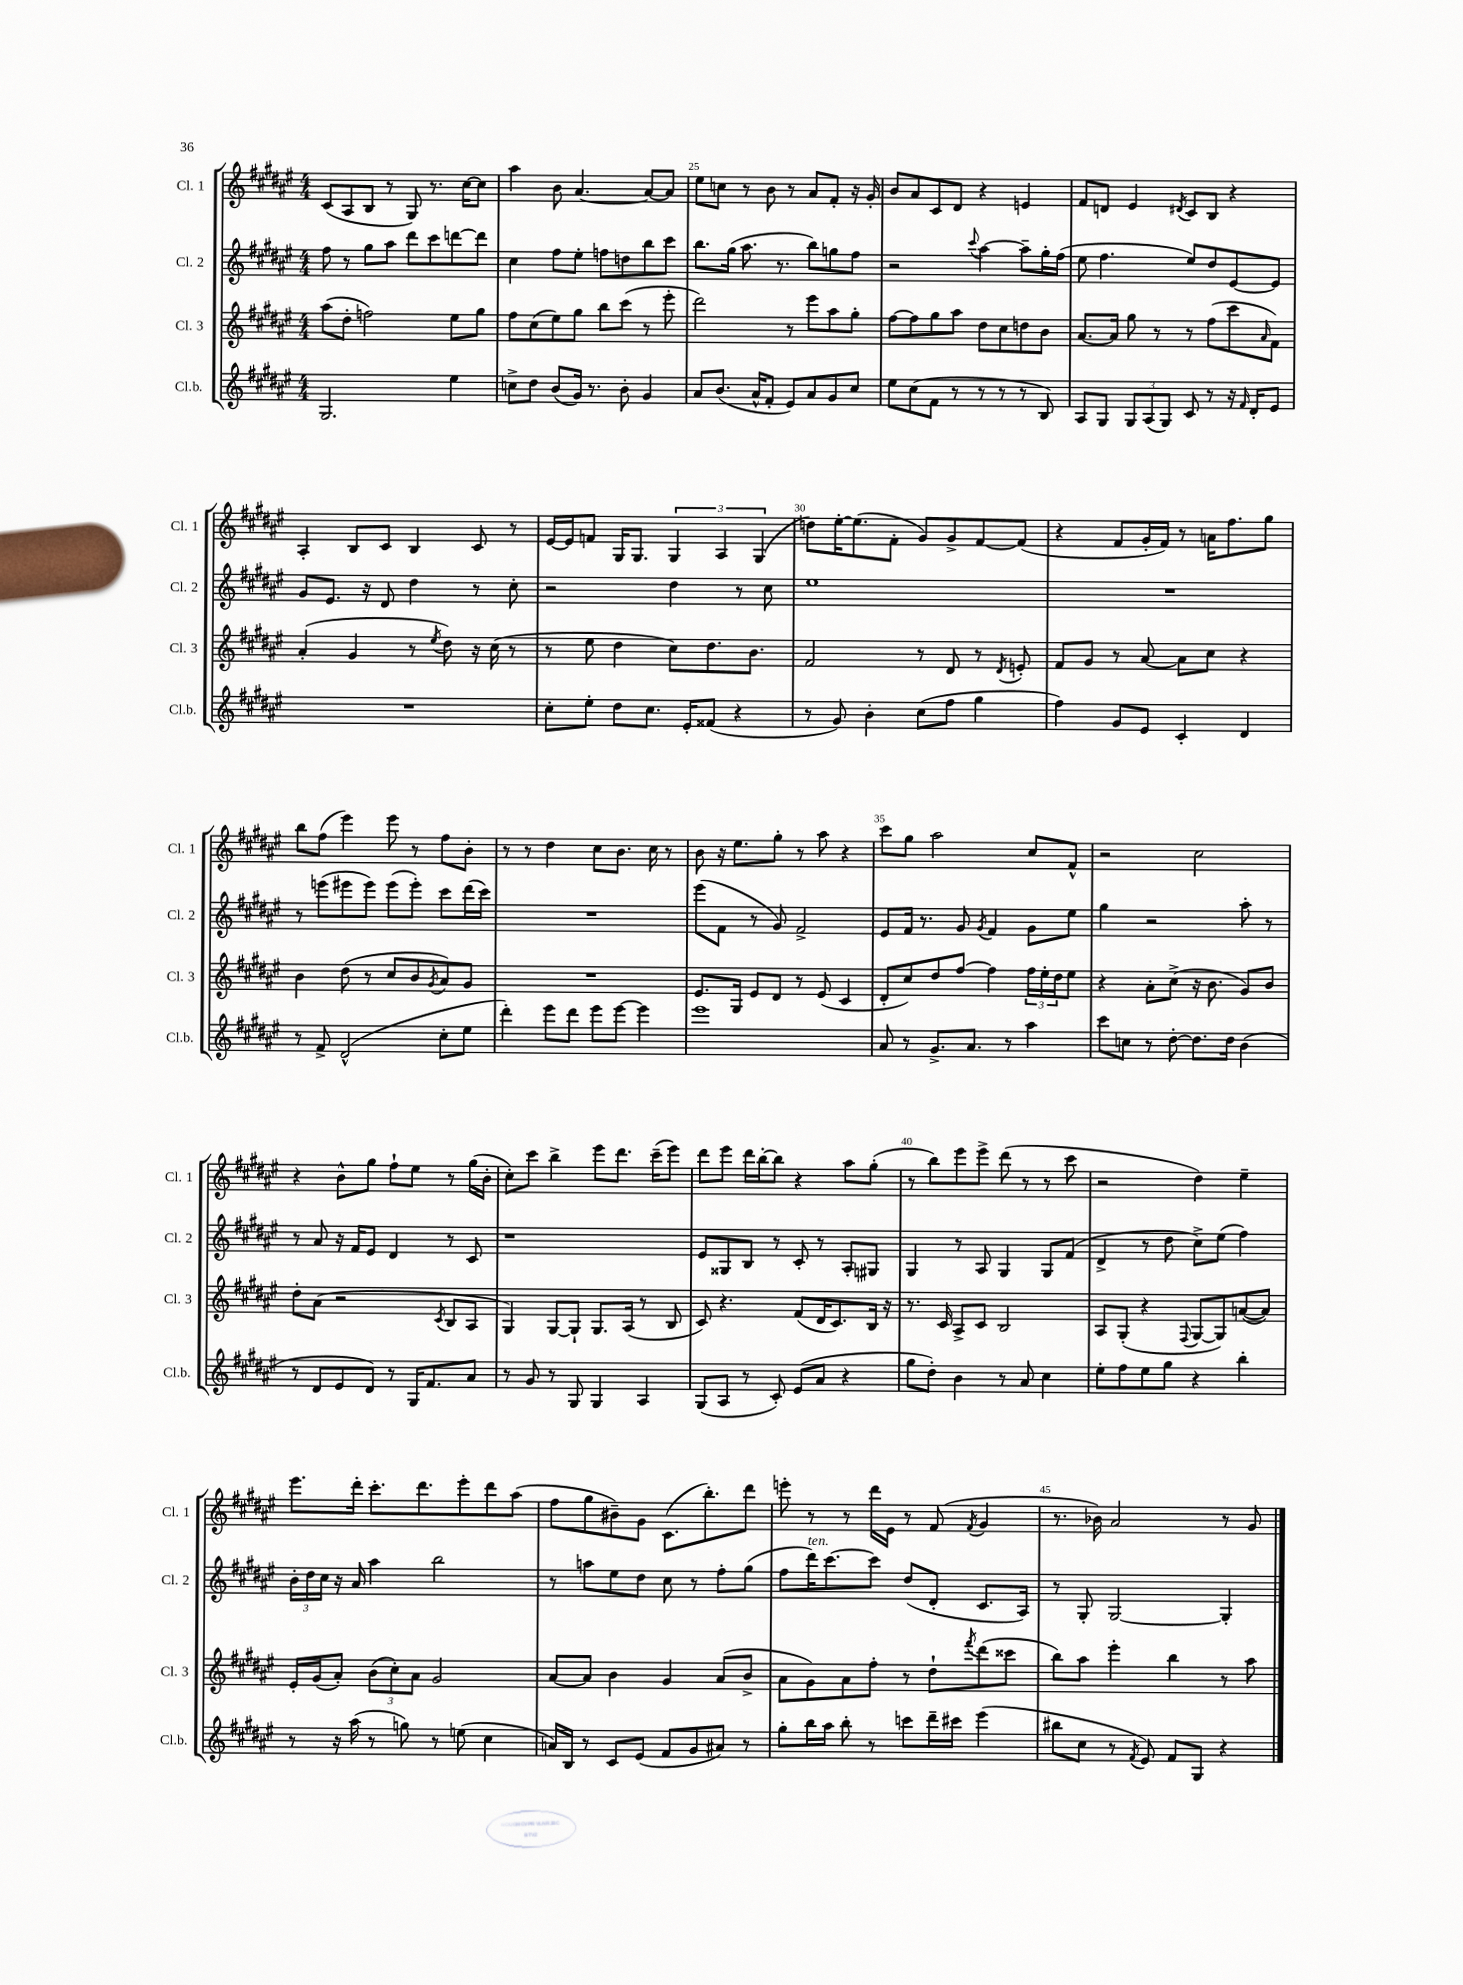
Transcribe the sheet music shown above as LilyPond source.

<<
\new StaffGroup <<
\new Staff = "s0" \with { instrumentName = "Cl. 1" shortInstrumentName = "Cl. 1" } {
    \clef treble \key fis \major \numericTimeSignature \time 4/4
    cis'8( ais8 b8 r8 gis8) r8. cis''16~ cis''8 |
    ais''4 b'8 ais'4.~ ais'8~ ais'8 |
    eis''8 c''8 r8 b'8 r8 ais'8 fis'8-. r16 gis'16-. |
    b'8 ais'8 cis'8 dis'8 r4 e'4 |
    fis'8 d'8 eis'4 \acciaccatura { dis'8 } cis'8 b8 r4 |
    ais4-. b8 cis'8 b4 cis'8 r8 |
    eis'16~ eis'16 f'8 gis16 gis8. \tuplet 3/2 { gis4 ais4 gis4( } |
    d''8) eis''16~-. eis''8.( fis'8-. gis'8) gis'8-> fis'8~ fis'8( |
    r4 fis'8 gis'16-. fis'16) r8 a'16 fis''8. gis''8 |
    b''8 fis''8( eis'''4) eis'''8 r8 fis''8 b'8-. |
    r8 r8 dis''4 cis''8 b'8. cis''16 r8 |
    b'8 r16 eis''8. gis''8-. r8 ais''8 r4 |
    cis'''8 gis''8 ais''2 cis''8 fis'8-^ |
    r2 cis''2 |
    r4 b'8-^ gis''8 fis''8-! eis''8 r8 gis''16( b'16-. |
    cis''8-.) cis'''8 b''4-> eis'''8 dis'''8. cis'''16--( eis'''8) |
    dis'''8 eis'''8 dis'''16 b''16~-. b''8 r4 ais''8 gis''8-.( |
    r8 b''8) eis'''8 eis'''8-> dis'''8( r8 r8 cis'''8 |
    r2 dis''4) eis''4-- |
    eis'''8. dis'''16-. cis'''8.-. dis'''8. eis'''8-. dis'''8 ais''8( |
    fis''8 gis''8 bis'8--) gis'8 cis'8.( b''8.-.) dis'''8 |
    e'''8-. r8 r8 dis'''16 eis'16 r8 fis'8( \acciaccatura { fis'8 } gis'4 |
    r8. bes'16) ais'2 r8 gis'8 \bar "|." |
}
\new Staff = "s1" \with { instrumentName = "Cl. 2" shortInstrumentName = "Cl. 2" } {
    \clef treble \key fis \major \numericTimeSignature \time 4/4
    fis''8 r8 gis''8 ais''8 dis'''8 cis'''8 d'''8~ d'''8 |
    cis''4 fis''8 eis''8-. f''8 d''8 b''8 cis'''8 |
    b''8. gis''16( ais''8. r8. b''8) g''8 fis''8 |
    r2 \appoggiatura { cis'''8 } ais''4~ ais''8-- gis''16-. fis''16( |
    eis''8 fis''4. eis''8) dis''8 eis'8~ eis'8 |
    gis'8 eis'8. r16 dis'8 dis''4 r8 cis''8-. |
    r2 dis''4 r8 cis''8 |
    eis''1 |
    R1 |
    r8 e'''8( eis'''8 eis'''8) eis'''8( eis'''8-.) cis'''8 dis'''16( cis'''16) |
    R1 |
    eis'''8( fis'8 r8 gis'8) fis'2-> |
    eis'8 fis'16 r8. gis'8 \acciaccatura { gis'8 } fis'4 gis'8 eis''8 |
    gis''4 r2 ais''8-. r8 |
    r8 ais'8 r16 fis'16 eis'8 dis'4 r8 cis'8 |
    r1 |
    eis'8 gisis8 b8 r8 cis'8-. r8 ais8-. gis8 |
    gis4 r8 ais8 gis4 gis8 fis'8( |
    dis'4-> r8 dis''8 cis''8->) eis''8( fis''4) |
    \tuplet 3/2 { b'16-. dis''16 cis''16 } r16 ais'16 ais''4 b''2 |
    r8 a''8 eis''8 dis''8 cis''8 r8 fis''8-. gis''8( |
    fis''8 dis'''16^\markup { \italic "ten." }) cis'''8.~ cis'''8 dis''8( dis'8-. cis'8. ais16) |
    r8 gis8-. gis2~ gis4-. \bar "|." |
}
\new Staff = "s2" \with { instrumentName = "Cl. 3" shortInstrumentName = "Cl. 3" } {
    \clef treble \key fis \major \numericTimeSignature \time 4/4
    ais''8( dis''8-. f''2) eis''8 gis''8 |
    fis''8 cis''8( eis''8) gis''8 b''8 cis'''8( r8 eis'''8-. |
    dis'''2) r8 eis'''8 ais''8 gis''8-. |
    fis''8~ fis''8 gis''8 ais''8 dis''8 cis''8 d''8 b'8 |
    ais'8.~ ais'16 gis''8 r8 r8 fis''8( cis'''8 \grace { ais'16 } fis'8) |
    ais'4-.( gis'4 r8 \acciaccatura { eis''8 } dis''8) r16 cis''16( r8 |
    r8 eis''8 dis''4 cis''8) dis''8. b'8. |
    fis'2 r8 dis'8 r8 \acciaccatura { dis'8 } e'8-. |
    fis'8 gis'8 r8 ais'8~ ais'8 cis''8 r4 |
    b'4 dis''8( r8 cis''8 b'8 \acciaccatura { gis'8 } ais'8) gis'8 |
    R1 |
    eis'8. gis16 eis'8 dis'8 r8 eis'8( cis'4 |
    dis'8-. cis''8) dis''8 fis''8~ fis''4 \tuplet 3/2 { fis''16 eis''16-. dis''16 } eis''8 |
    r4 ais'8-. cis''8->( r16 b'8. gis'8) b'8 |
    dis''8-. ais'8( r2 \acciaccatura { cis'8 } b8 ais8 |
    gis4) gis8~ gis8-! gis8. ais16( r8 b8 |
    cis'8) r4. fis'8( dis'16 cis'8.) b16 r16 |
    r8. cis'16 ais8-> cis'8 b2 |
    ais8 gis8-.( r4 \appoggiatura { fis8 } gis8~ gis8) a'8~( a'8) |
    eis'16-. gis'16( ais'8-.) \tuplet 3/2 { b'8( cis''8-.) ais'8 } gis'2 |
    ais'8~ ais'8 b'4 gis'4 ais'8( b'8-> |
    ais'8 gis'8) ais'8 fis''8-. r8 dis''8-! \acciaccatura { fis'''8 } dis'''8( cisis'''8 |
    b''8) ais''8 eis'''4-. b''4 r8 ais''8 \bar "|." |
}
\new Staff = "s3" \with { instrumentName = "Cl.b." shortInstrumentName = "Cl.b." } {
    \clef treble \key fis \major \numericTimeSignature \time 4/4
    gis2. eis''4 |
    c''8-> dis''8 b'8( gis'16) r8. b'8-. gis'4 |
    ais'8 b'8.( ais'16-^ fis'8-. eis'8) ais'8 gis'8 cis''8 |
    eis''8 cis''8( fis'8 r8 r8 r8 r8 b8) |
    ais8 gis8 \tuplet 3/2 { gis8 ais8( gis8) } cis'8 r8 r16 \grace { fis'16 } dis'16-. eis'8 |
    R1 |
    cis''8-. eis''8-. dis''8 cis''8. eis'16-. fisis'8( r4 |
    r8 gis'8) b'4-. cis''8( fis''8 gis''4 |
    fis''4) gis'8 eis'8 cis'4-. dis'4 |
    r8 fis'8-> dis'2-^( cis''8-. eis''8 |
    dis'''4-.) eis'''8 dis'''8 eis'''8 eis'''8~ eis'''4 |
    eis'''1 |
    ais'8 r8 gis'8.-> ais'8. r8 ais''4 |
    cis'''8 c''8 r8 dis''8~-. dis''8. dis''16 b'4( |
    r8 dis'8 eis'8 dis'8) r8 gis16 fis'8. ais'8 |
    r8 gis'8 r8 gis8 gis4 ais4 |
    gis8( ais8 r8 cis'8-.) eis'8( ais'8 r4 |
    gis''8 dis''8-.) b'4 r8 ais'8 cis''4 |
    eis''8-. fis''8 eis''8 gis''8 r4 b''4-. |
    r8 r16 ais''16( r8 g''8) r8 e''8( cis''4 |
    a'16) b16 r8 cis'8 eis'8( fis'8 gis'8 ais'8) r8 |
    gis''8-. b''16 ais''16 b''8-. r8 c'''8 dis'''16-- cis'''16 eis'''4( |
    bis''8 cis''8 r8 \acciaccatura { fis'8 } eis'8) fis'8 gis8 r4 \bar "|." |
}
>>
>>
\layout { \context { \Score currentBarNumber = #23 \override BarNumber.break-visibility = ##(#f #t #t) barNumberVisibility = #(every-nth-bar-number-visible 5) } }
